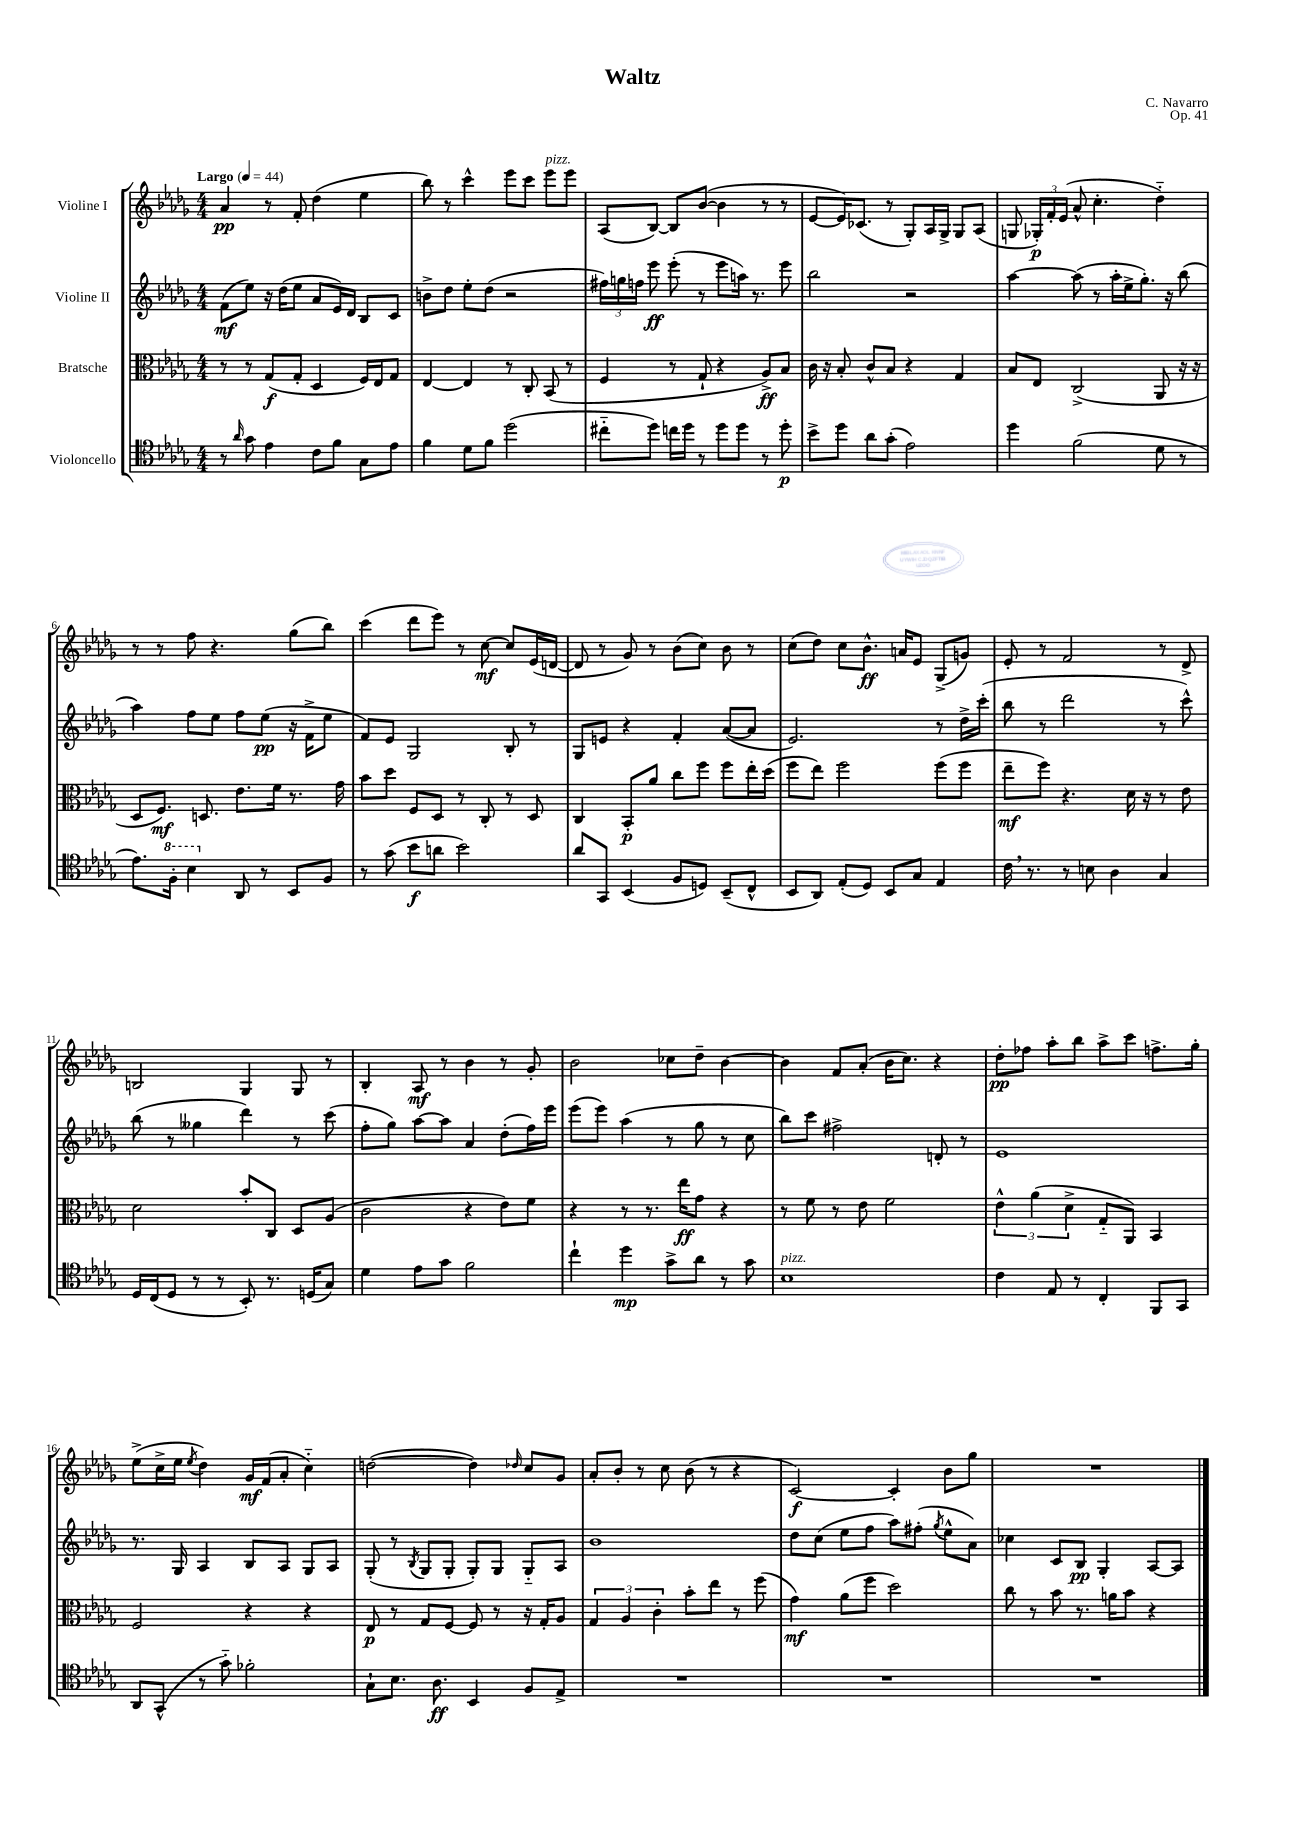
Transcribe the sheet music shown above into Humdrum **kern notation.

**kern	**dynam	**kern	**dynam	**kern	**dynam	**kern	**dynam
*part4	*part4	*part3	*part3	*part2	*part2	*part1	*part1
*staff4	*staff4	*staff3	*staff3	*staff2	*staff2	*staff1	*staff1
*I"Violoncello	*	*I"Bratsche	*	*I"Violine II	*	*I"Violine I	*
*clefC4	*	*clefC3	*	*clefG2	*	*clefG2	*
*k[b-e-a-d-g-]	*	*k[b-e-a-d-g-]	*	*k[b-e-a-d-g-]	*	*k[b-e-a-d-g-]	*
*M4/4	*	*M4/4	*	*M4/4	*	*M4/4	*
*MM44	*	*MM44	*	*MM44	*	*MM44	*
=1	=1	=1	=1	=1	=1	=1	=1
!	!	!	!	!	!	!LO:TX:a:B:t=Largo	!
8r	.	8r	.	(8f\L	mf	4a-/	pp
16qqa-/	.	.	.	.	.	.	.
8g-\	.	8r	.	8ee-\J)	.	.	.
4e-\	.	(8G-/L	f	16r	.	8r	.
.	.	.	.	(16dd-\KL	.	.	.
.	.	8G-'/J	.	8ee-\J	.	8f'/	.
8c\L	.	4D-/	.	8a-/L	.	(4dd-\	.
8f\J	.	.	.	16e-/L)	.	.	.
.	.	.	.	16d-/JJ	.	.	.
8G-\L	.	16F/LL)	.	8B-/L	.	4ee-\	.
.	.	16E-/J	.	.	.	.	.
8e-\J	.	8G-/J	.	8c/J	.	.	.
=2	=2	=2	=2	=2	=2	=2	=2
4f\	.	[4E-/	.	8bn^\L	.	8bb-\)	.
.	.	.	.	8dd-\J	.	8r	.
8d-\L	.	4E-/]	.	8ee-'\L	.	4ccc^^\	.
8f\J	.	.	.	(8dd-\J	.	.	.
(2dd-\	.	8r	.	2r	.	8eee-\L	.
.	.	8C'/	.	.	.	8ccc\J	.
!	!	!	!	!	!	!LO:TX:a:i:t=pizz.	!
.	.	(8BB-/	.	.	.	8eee-\L	.
.	.	8r	.	.	.	8eee-\J	.
=3	=3	=3	=3	=3	=3	=3	=3
8cc#X\L	.	4F/	.	24ff#X\LL)	.	(8A-/L	.
.	.	.	.	24ggn\	.	.	.
.	.	.	.	24ffn\JJ	.	.	.
8dd-\J)	.	.	.	8eee-\	ff	[8B-/J)	.
16ccn\LL	.	8r	.	(8eee-'\	.	8B-/L]	.
16dd-\JJ	.	.	.	.	.	.	.
8r	.	8G-`/	.	8r	.	([8b-/J	.
8dd-\L	.	4r	.	8eee-\L	.	4b-\]	.
8dd-\J	.	.	.	16aan\Jk)	.	.	.
.	.	.	.	8.r	.	.	.
8r	.	8A-^/L)	ff	.	.	8r	.
8dd-'\	p	8B-/J	.	8eee-\	.	8r	.
=4	=4	=4	=4	=4	=4	=4	=4
8b-^\L	.	16c\	.	2bb-\	.	[8e-/L	.
.	.	16r	.	.	.	.	.
8dd-\J	.	8B-'/	.	.	.	16e-/K])	.
.	.	.	.	.	.	(8.c-X/J	.
8a-\L	.	8c^^/L	.	.	.	.	.
(8g-'\J	.	8B-/J	.	.	.	8r	.
2e-\)	.	4r	.	2r	.	8G-'/L)	.
.	.	.	.	.	.	16A-/L	.
.	.	.	.	.	.	16G-^/JJ	.
.	.	4G-/	.	.	.	8G-/L	.
.	.	.	.	.	.	(8A-/J	.
=5	=5	=5	=5	=5	=5	=5	=5
4dd-\	.	8B-/L	.	[4aa-\	.	8Gn/	.
.	.	8E-/J	.	.	.	24G-X'/LL)	p
.	.	.	.	.	.	24f'/	.
.	.	.	.	.	.	(24e-/JJ	.
(2f\	.	(2C^/	.	(8aa-\]	.	8a-^^/	.
.	.	.	.	8r	.	4.cc'\	.
.	.	.	.	16aa-'\LL	.	.	.
.	.	.	.	16ee-^\J	.	.	.
.	.	.	.	8.gg-'\J)	.	.	.
8d-\	.	8AA-/	.	.	.	4dd-\)	.
.	.	.	.	16r	.	.	.
8r	.	16r	.	(8bb-\	.	.	.
.	.	16r	.	.	.	.	.
!!LO:LB:g=z
=6	=6	=6	=6	=6	=6	=6	=6
8.e-\L)	.	8D-/L	.	4aa-\)	.	8r	.
.	.	8.F/J)	mf	.	.	8r	.
*8va	*	*	*	*	*	*	*
16f'\Jk	.	.	.	.	.	.	.
4b-\	.	.	.	8ff\L	.	8ff\	.
.	.	8.Dn/	.	.	.	.	.
.	.	.	.	8ee-\J	.	4.r	.
*X8va	*	*	*	*	*	*	*
8AA-/	.	8.e-\L	.	8ff\L	.	.	.
8r	.	.	.	(8ee-\J	pp	.	.
.	.	16f\Jk	.	.	.	.	.
8BB-/L	.	8.r	.	16r	.	(8gg-\L	.
.	.	.	.	16f^\KL	.	.	.
8F/J	.	.	.	8ee-\J	.	8bb-\J)	.
.	.	16g-\	.	.	.	.	.
=7	=7	=7	=7	=7	=7	=7	=7
8r	.	8b-\L	.	8f/L)	.	(4ccc\	.
(8g-\	.	8dd-\J	.	8e-/J	.	.	.
8b-\L	f	8F/L	.	2G-/	.	8ddd-\L	.
8an\J	.	8D-/J	.	.	.	8eee-\J)	.
2b-\)	.	8r	.	.	.	8r	.
.	.	8C'/	.	.	.	[8cc\	mf
.	.	8r	.	8B-'/	.	8cc/L]	.
.	.	8D-/	.	8r	.	(16e-/L	.
.	.	.	.	.	.	[16dn/JJ	.
=8	=8	=8	=8	=8	=8	=8	=8
8a-/L	.	4C/	.	8G-/L	.	8d/]	.
8GG-/J	.	.	.	8en/J	.	8r	.
(4BB-/	.	8BB-'/L	p	4r	.	8g-/)	.
.	.	8a-/J	.	.	.	8r	.
8F/L	.	8cc\L	.	4f'/	.	(8b-\L	.
8Dn/J)	.	8ff\J	.	.	.	8cc\J)	.
(8BB-~/L	.	8ff\L	.	([8a-/L	.	8b-\	.
8C^^/J	.	16ee-'\L	.	8a-/J]	.	8r	.
.	.	(16dd-\JJ	.	.	.	.	.
=9	=9	=9	=9	=9	=9	=9	=9
8BB-/L	.	8ff\L	.	2.e-/)	.	(8cc\L	.
8AA-/J)	.	8ee-\J)	.	.	.	8dd-\J)	.
(8E-'/L	.	2ff\	.	.	.	8cc\L	.
8D-/J)	.	.	.	.	.	8.b-^^\J	ff
8BB-/L	.	.	.	.	.	.	.
.	.	.	.	.	.	16an/KL	.
8G-/J	.	.	.	.	.	8e-/J	.
4E-/	.	(8ff\L	.	8r	.	(8G-^/L	.
.	.	8ff\J	.	16dd-^\LL	.	8gn/J)	.
.	.	.	.	(16ccc'\JJ	.	.	.
=10	=10	=10	=10	=10	=10	=10	=10
16c,\	.	8ee-~\L	mf	8bb-\	.	8e-'/	.
8.r	.	.	.	.	.	.	.
.	.	8ff\J)	.	8r	.	8r	.
8r	.	4.r	.	2ddd-\	.	2f/	.
8Bn\	.	.	.	.	.	.	.
4A-\	.	.	.	.	.	.	.
.	.	16d-\	.	.	.	.	.
.	.	16r	.	.	.	.	.
4G-/	.	8r	.	8r	.	8r	.
.	.	8e-\	.	8ccc^^\)	.	8d-^/	.
!!LO:LB:g=z
=11	=11	=11	=11	=11	=11	=11	=11
16D-/LL	.	2d-\	.	(8bb-\	.	2Bn/	.
(16C/J	.	.	.	.	.	.	.
8D-/J	.	.	.	8r	.	.	.
8r	.	.	.	4gg--X\	.	.	.
8r	.	.	.	.	.	.	.
8BB-'/)	.	8b-'/L	.	4ddd-\)	.	4G-/	.
8.r	.	8C/J	.	.	.	.	.
.	.	8D-/L	.	8r	.	8G-/	.
(16Dn/KL	.	.	.	.	.	.	.
8G-/J)	.	(8A-/J	.	(8ccc\	.	8r	.
=12	=12	=12	=12	=12	=12	=12	=12
4d-\	.	2c\	.	8ff'\L	.	4B-'/	.
.	.	.	.	8gg-\J)	.	.	.
8e-\L	.	.	.	[8aa-\L	.	8A-/	mf
8g-\J	.	.	.	8aa-\J]	.	8r	.
2f\	.	4r	.	4a-/	.	4b-\	.
.	.	8e-\L)	.	(8dd-'\L	.	8r	.
.	.	8f\J	.	16ff\L)	.	8g-'/	.
.	.	.	.	16eee-\JJ	.	.	.
=13	=13	=13	=13	=13	=13	=13	=13
4cc`\	.	4r	.	(8eee-\L	.	2b-\	.
.	.	.	.	8eee-\J)	.	.	.
4dd-\	mp	8r	.	(4aa-\	.	.	.
.	.	8.r	.	.	.	.	.
8g-^\L	.	.	.	8r	.	8cc-X\L	.
.	.	16ee-\KL	ff	.	.	.	.
8a-\J	.	8g-\J	.	8gg-\	.	8dd-~\J	.
8r	.	4r	.	8r	.	[4b-\	.
8g-\	.	.	.	8cc\	.	.	.
=14	=14	=14	=14	=14	=14	=14	=14
!LO:TX:a:i:t=pizz.	!	!	!	!	!	!	!
1B-	.	8r	.	8bb-\L)	.	4b-\]	.
.	.	8f\	.	8ccc\J	.	.	.
.	.	8r	.	2ff#X^\	.	8f/L	.
.	.	8e-\	.	.	.	(8a-'/J	.
.	.	2f\	.	.	.	16b-\KL	.
.	.	.	.	.	.	8.cc\J)	.
.	.	.	.	8dn'/	.	4r	.
.	.	.	.	8r	.	.	.
=15	=15	=15	=15	=15	=15	=15	=15
4c\	.	6e-^^\	.	1e-	.	8dd-'\L	pp
.	.	.	.	.	.	8ff-X\J	.
.	.	(6a-\	.	.	.	.	.
8E-/	.	.	.	.	.	8aa-'\L	.
.	.	6d-^\	.	.	.	.	.
8r	.	.	.	.	.	8bb-\J	.
4C'/	.	8G-/L	.	.	.	8aa-^\L	.
.	.	8AA-/J)	.	.	.	8ccc\J	.
8FF/L	.	4BB-/	.	.	.	8.ffn^\L	.
8GG-/J	.	.	.	.	.	.	.
.	.	.	.	.	.	16gg-'\Jk	.
!!LO:LB:g=z
=16	=16	=16	=16	=16	=16	=16	=16
8AA-/L	.	2F/	.	8.r	.	(8ee-^\L	.
(8GG-^^/J	.	.	.	.	.	16cc^\L	.
.	.	.	.	16G-/	.	16ee-\JJ	.
.	.	.	.	.	.	8qee-/	.
8r	.	.	.	4A-/	.	4dd-\)	.
8g-\)	.	.	.	.	.	.	.
2f-X'\	.	4r	.	8B-/L	.	16g-/LL	mf
.	.	.	.	.	.	(16f/J	.
.	.	.	.	8A-/J	.	8a-'/J	.
.	.	4r	.	8G-/L	.	4cc\)	.
.	.	.	.	8A-/J	.	.	.
=17	=17	=17	=17	=17	=17	=17	=17
8G-`\L	.	8E-/	p	(8G-'/	.	([2ddn\	.
8.B-\J	.	8r	.	8r	.	.	.
.	.	.	.	8qB-/	.	.	.
.	.	8G-/L	.	8G-/L	.	.	.
8.A-\	ff	.	.	.	.	.	.
.	.	[8F/J	.	8G-'/J	.	.	.
4BB-/	.	8F/]	.	8G-'/L)	.	4dd\])	.
.	.	8r	.	8G-/J	.	.	.
.	.	.	.	.	.	16qqdd-X/	.
8F/L	.	16r	.	8G-/L	.	8cc/L	.
.	.	16G-'/KL	.	.	.	.	.
8E-^/J	.	8A-/J	.	8A-/J	.	8g-/J	.
=18	=18	=18	=18	=18	=18	=18	=18
1r	.	6G-/	.	1b-	.	8a-'/L	.
.	.	.	.	.	.	8b-'/J	.
.	.	6A-/	.	.	.	.	.
.	.	.	.	.	.	8r	.
.	.	6c'\	.	.	.	.	.
.	.	.	.	.	.	8cc\	.
.	.	8b-'\L	.	.	.	(8b-\	.
.	.	8ee-\J	.	.	.	8r	.
.	.	8r	.	.	.	4r	.
.	.	(8ff\	.	.	.	.	.
=19	=19	=19	=19	=19	=19	=19	=19
1r	.	4g-\)	mf	8dd-\L	.	[2c/)	f
.	.	.	.	(8cc\J	.	.	.
.	.	(8a-\L	.	8ee-\L	.	.	.
.	.	8ff\J	.	8ff\J	.	.	.
.	.	2dd-\)	.	8aa-\L)	.	4c'/]	.
.	.	.	.	(8ff#X'\J	.	.	.
.	.	.	.	8qgg-/	.	.	.
.	.	.	.	8ee-^^\L	.	8b-\L	.
.	.	.	.	8a-\J)	.	8gg-\J	.
=20	=20	=20	=20	=20	=20	=20	=20
1r	.	8cc\	.	4cc-X\	.	1r	.
.	.	8r	.	.	.	.	.
.	.	8b-\	.	8c/L	.	.	.
.	.	8.r	.	8B-/J	pp	.	.
.	.	.	.	4G-'/	.	.	.
.	.	16an\KL	.	.	.	.	.
.	.	8b-\J	.	.	.	.	.
.	.	4r	.	[8A-/L	.	.	.
.	.	.	.	8A-/J]	.	.	.
==	==	==	==	==	==	==	==
*-	*-	*-	*-	*-	*-	*-	*-
